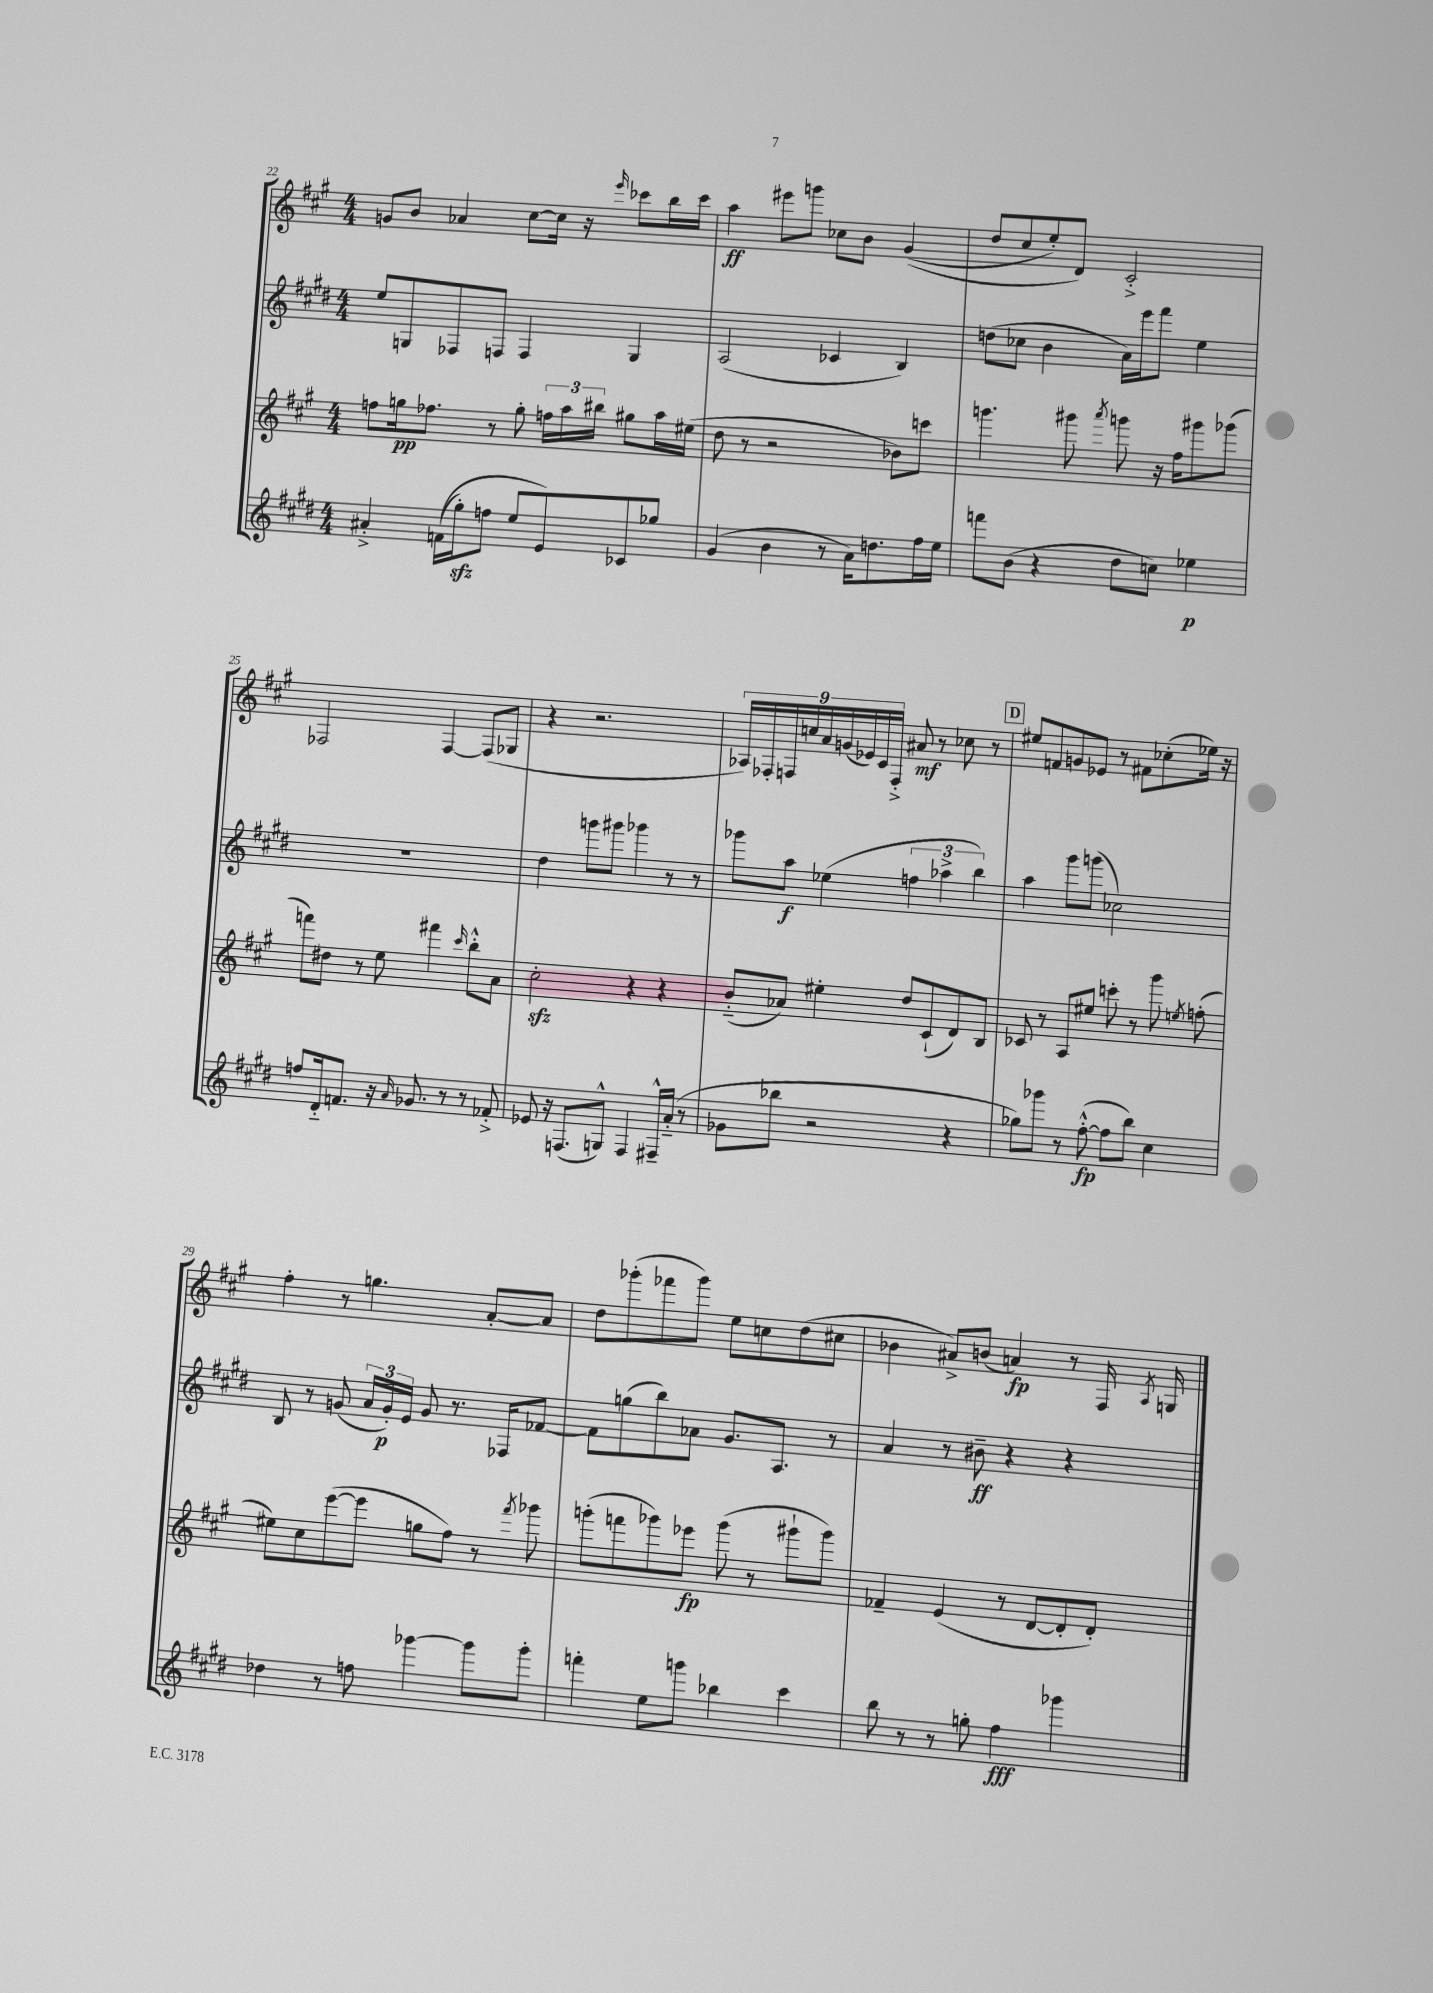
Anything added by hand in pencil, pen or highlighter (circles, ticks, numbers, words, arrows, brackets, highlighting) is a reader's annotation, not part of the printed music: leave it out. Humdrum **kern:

**kern	**dynam	**kern	**dynam	**kern	**dynam	**kern	**dynam
*part4	*part4	*part3	*part3	*part2	*part2	*part1	*part1
*staff4	*staff4	*staff3	*staff3	*staff2	*staff2	*staff1	*staff1
*clefG2	*	*clefG2	*	*clefG2	*	*clefG2	*
*k[f#c#g#d#]	*	*k[f#c#g#]	*	*k[f#c#g#d#]	*	*k[f#c#g#]	*
*M4/4	*	*M4/4	*	*M4/4	*	*M4/4	*
=22	=22	=22	=22	=22	=22	=22	=22
4a#X'^/	.	8ffn\L	.	8ee/L	.	8gn/L	.
.	.	16ggn\k	pp	8Gn/	.	8b/J	.
.	.	8.ff-X\J	.	.	.	.	.
((16fn\LL	.	.	.	8F-X/	.	4a-X/	.
16gg#zz'\J)	.	.	.	.	.	.	.
8ffn\J	.	8r	.	8Fn/J	.	.	.
8ee/L	.	8gg'\	.	4F/	.	[8cc#\L	.
8e/)	.	24ffn\LL	.	.	.	16cc#\Jk]	.
.	.	24aa\	.	.	.	.	.
.	.	.	.	.	.	16r	.
.	.	24bb#X\JJ	.	.	.	.	.
.	.	.	.	.	.	16qqeee/	.
8c-X/	.	8gg#X\L	.	4G/	.	8ccc-X\L	.
8gg-X/J	.	16aa\L	.	.	.	16bb\L	.
.	.	(16ee#X\JJ	.	.	.	16ccc-\JJ	.
=23	=23	=23	=23	=23	=23	=23	=23
(4g#/	.	8dd\	.	(2A/	.	4aa\	ff
.	.	8r	.	.	.	.	.
4b\	.	2r	.	.	.	8eee#X\L	.
.	.	.	.	.	.	8gggn\J	.
8r	.	.	.	4c-X/	.	8cc-X\L	.
16a\KL)	.	.	.	.	.	8b\J	.
8.ddn\	.	.	.	.	.	.	.
.	.	8b-X\L)	.	4B/)	.	((4g#/	.
16ff#\L	.	8cccn\J	.	.	.	.	.
16ee\JJ	.	.	.	.	.	.	.
=24	=24	=24	=24	=24	=24	=24	=24
8fffn\L	.	4.gggn\	.	(8ddn\L	.	8dd/L	.
(8b\J	.	.	.	8cc-X\J	.	8cc#/	.
4r	.	.	.	4b\	.	8ee'/)	.
.	.	8ggg#X\	.	.	.	8d/J)	.
.	.	8qaaa/	.	.	.	.	.
8dd#\L	.	8gggn\	.	16a\LL)	.	2c#'^/	.
.	.	.	.	16eee\J	.	.	.
8ccn\J)	.	16r	.	8fff#\J	.	.	.
.	.	16ff#\KL	.	.	.	.	.
4ee-X\	p	8ggg#X\	.	4ee\	.	.	.
.	.	(8ggg-X\J	.	.	.	.	.
!!LO:LB:g=z
=25	=25	=25	=25	=25	=25	=25	=25
8ffn/L	.	8fffn\L)	.	1r	.	2F-X/	.
16d#/k	.	8dd#X\J	.	.	.	.	.
8.fn/J	.	.	.	.	.	.	.
.	.	8r	.	.	.	.	.
16r	.	8ee\	.	.	.	.	.
16qqa/	.	.	.	.	.	.	.
8.g-X/	.	.	.	.	.	.	.
.	.	4fff#X\	.	.	.	[4F-/	.
8r	.	.	.	.	.	.	.
.	.	16qqccc#/	.	.	.	.	.
8r	.	8bb'^^\L	.	.	.	(8F-/L]	.
8f-X'^/	.	8a\J	.	.	.	8G-X/J	.
=26	=26	=26	=26	=26	=26	=26	=26
8e-X/	.	2cc#zz'\	.	4dd#\	.	4r	.
16r	.	.	.	.	.	.	.
(8.Fn/L	.	.	.	.	.	.	.
.	.	.	.	8gggn\L	.	2.r	.
8Gn^^/J)	.	.	.	8ggg#X\J	.	.	.
4F/	.	4r	.	4ggg-X\	.	.	.
16F#X~^^/LL	.	4r	.	8r	.	.	.
(16a/JJ	.	.	.	.	.	.	.
8r	.	.	.	8r	.	.	.
=27	=27	=27	=27	=27	=27	=27	=27
8g-X\L	.	(8b/L	.	8ggg-X\L	.	18A-X/LL)	.
.	.	.	.	.	.	18F-X'/	.
.	.	.	.	.	.	18Fn/	.
8bb-X\J	.	8a-X/J)	.	8aa\J	f	.	.
.	.	.	.	.	.	18ccn/	.
.	.	.	.	.	.	18a/	.
2r	.	4ee#X'\	.	(4ee-X\	.	.	.
.	.	.	.	.	.	(18gn/	.
.	.	.	.	.	.	18e-X/)	.
.	.	.	.	.	.	18c#/	.
.	.	.	.	.	.	18F'^/JJ	.
.	.	8dd/L	.	6ffn\	.	8a#X/	mf
.	.	(8c#`/	.	.	.	8r	.
.	.	.	.	6aa-X^\	.	.	.
4r	.	8d/)	.	.	.	8cc-X\	.
.	.	.	.	6bb\)	.	.	.
.	.	8B/J	.	.	.	8r	.
!!LO:REH:place=s1:t=D
=28	=28	=28	=28	=28	=28	=28	=28
8gg-X\L)	.	8c-X/	.	4aa\	.	8ee#X/L	.
8ggg-X\J	.	8r	.	.	.	8fn/	.
8r	.	8A/L	.	8ggg#\L	.	8gn/	.
([8ff#'^^\	fp	8ee#X/J	.	(8gggn\J	.	8e-X/J	.
8ff#\L]	.	8cccn'\	.	2cc-X\)	.	8r	.
8bb\J)	.	8r	.	.	.	8f#X\L	.
4cc#\	.	8ggg#\	.	.	.	(8cc-X'\	.
.	.	8qeen/	.	.	.	.	.
.	.	(8ffn'\	.	.	.	16ee-X\Jk)	.
.	.	.	.	.	.	16r	.
!!LO:LB:g=z
=29	=29	=29	=29	=29	=29	=29	=29
4dd-X\	.	8ee#X\L)	.	8B/	.	4ff#'\	.
.	.	8cc#\	.	8r	.	.	.
8r	.	([8eee\	.	(8gn/	.	8r	.
8ffn\	.	8eee\J]	.	24a/LL	.	4.ggn\	.
.	.	.	.	24g'/)	p	.	.
.	.	.	.	24e/JJ	.	.	.
[4ggg-X\	.	8ggn\L	.	8g/	.	.	.
.	.	8ff#\J)	.	8.r	.	.	.
8ggg-\L]	.	8r	.	.	.	[8a'/L	.
.	.	.	.	16F-X/KL	.	.	.
.	.	8qfff#/	.	.	.	.	.
8ggg-'\J	.	8ggg-X\	.	[8f-X/J	.	8a/J]	.
=30	=30	=30	=30	=30	=30	=30	=30
4fffn'\	.	(8gggn'\L	.	8f-\L]	.	8dd\L	.
.	.	8fffn\	.	(8ggn\	.	(8ggg-X'\	.
8ee\L	.	8ggg-X\)	.	8bb\)	.	8fff-X\	.
8gggn\J	.	8eee-X\J	fp	8a-X\J	.	8ggg-\J)	.
4bb-X\	.	(8ggg-\	.	8.g#/L	.	8ee\L	.
.	.	8r	.	.	.	8ccn\	.
.	.	.	.	8.A/J	.	.	.
4ccc#\	.	8ggg#X`\L	.	.	.	(8dd\	.
.	.	8ggg#\J)	.	8r	.	8cc#X\J	.
=31	=31	=31	=31	=31	=31	=31	=31
8bb\	.	4f-X~/	.	4a/	.	4b-X\	.
8r	.	.	.	.	.	.	.
8r	.	(4e/	.	8r	.	8a#X^/L)	.
8ggn'\	.	.	.	8b#X~\	ff	(8bn/J	.
4ff#\	fff	8r	.	4r	.	4an/)	fp
.	.	[8d/L	.	.	.	.	.
4ggg-X\	.	8d'/]	.	4r	.	8r	.
.	.	8d'/J)	.	.	.	16F#/	.
.	.	.	.	.	.	8qA/	.
.	.	.	.	.	.	16Gn/	.
==	==	==	==	==	==	==	==
*-	*-	*-	*-	*-	*-	*-	*-
